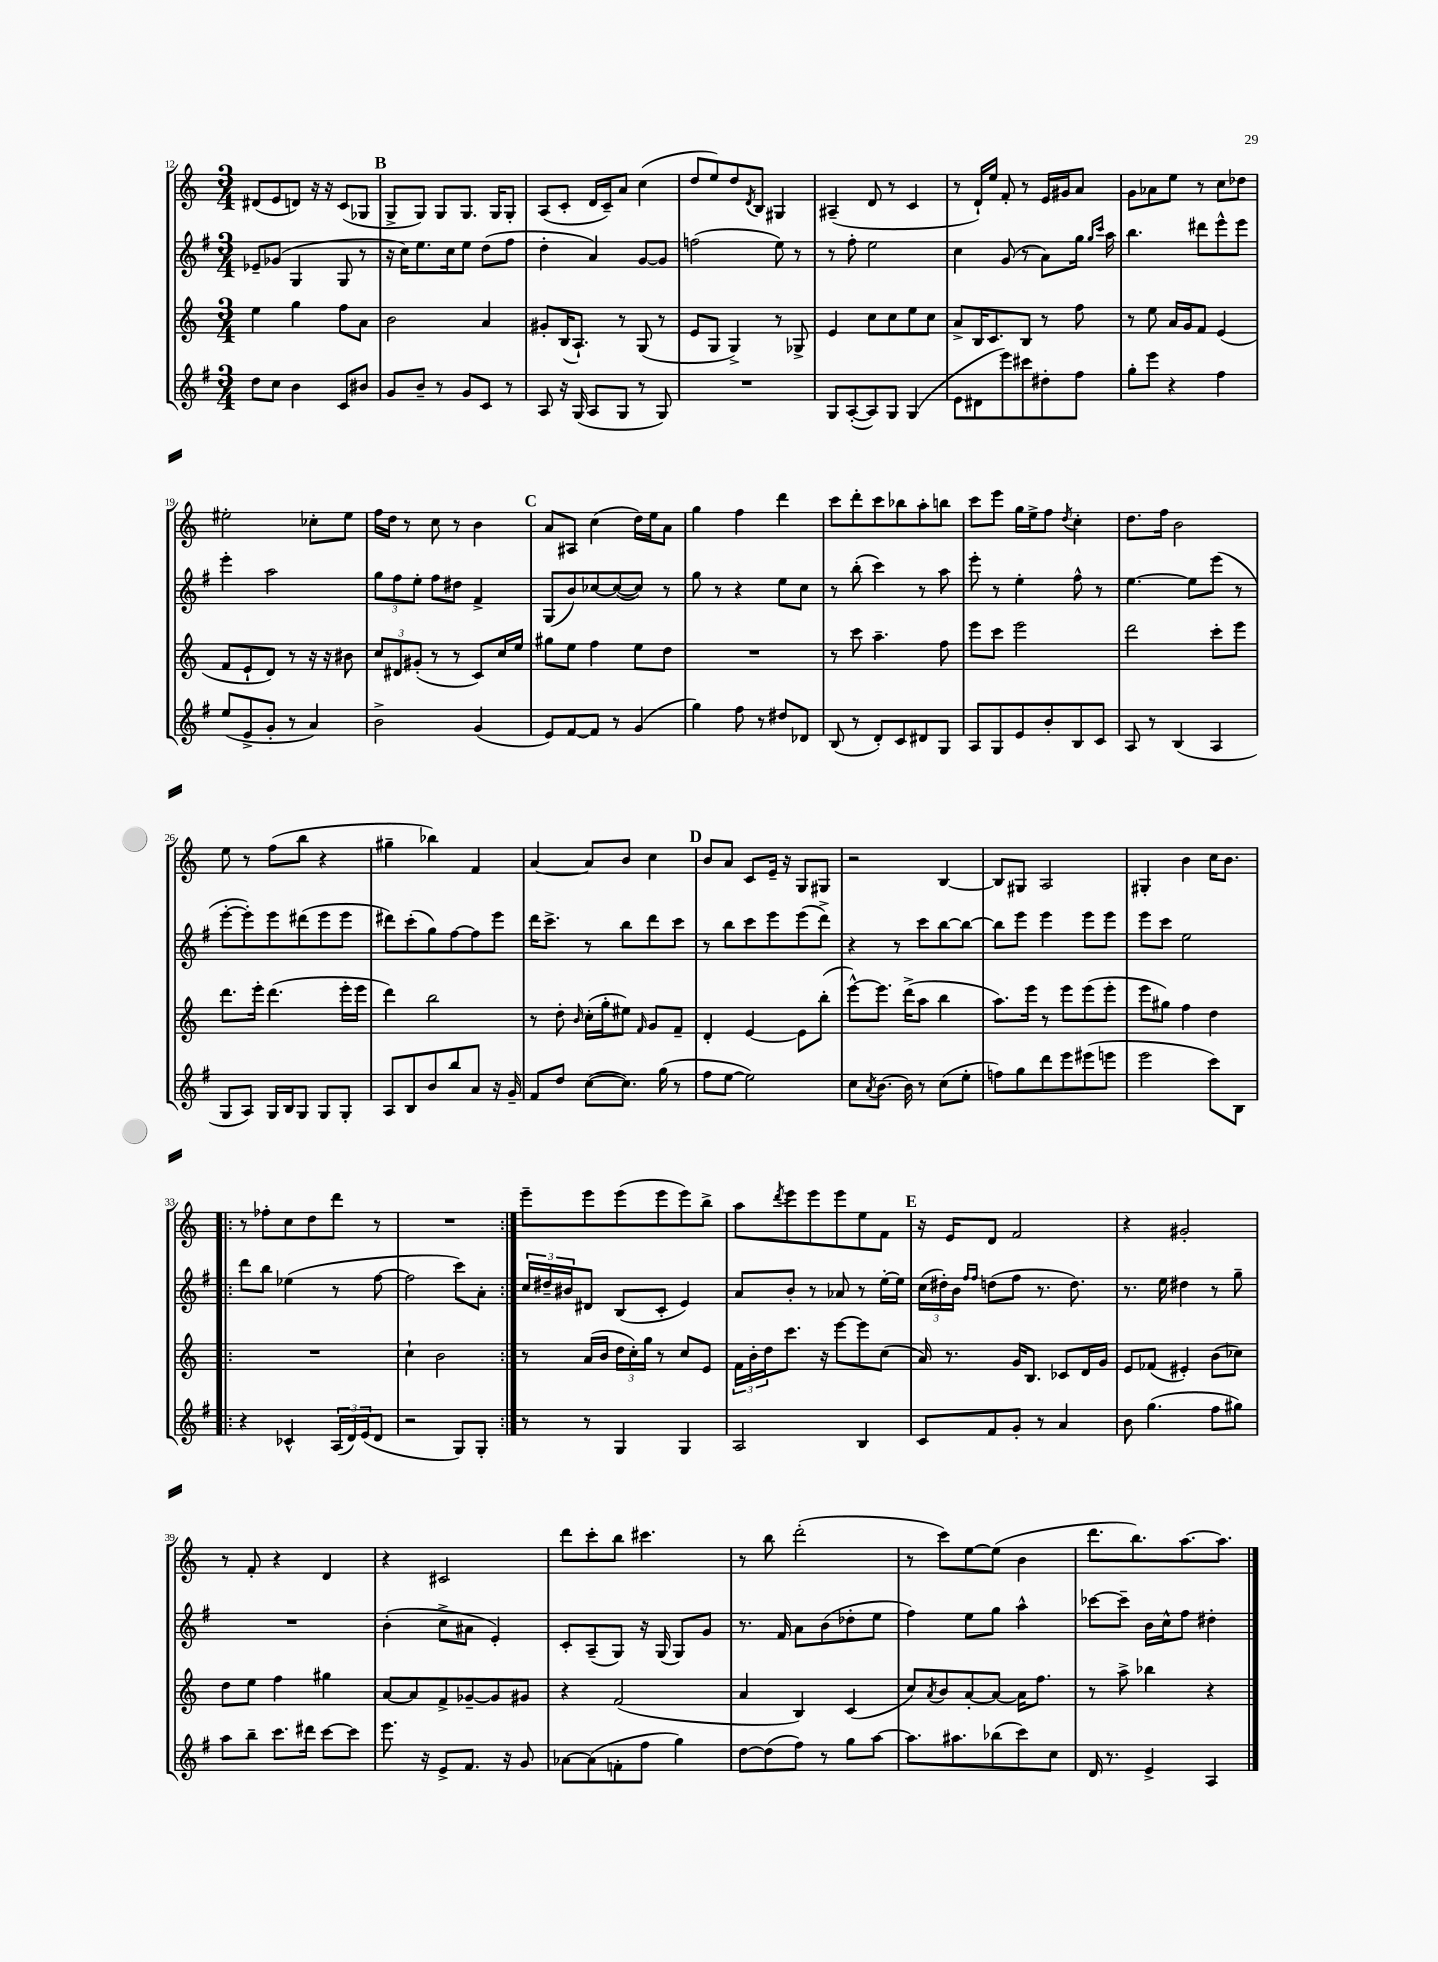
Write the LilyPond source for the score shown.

<<
\new StaffGroup <<
\new Staff = "s0" {
    \clef treble \key c \major \numericTimeSignature \time 3/4
    dis'8( e'8 d'8) r16 r16 c'8( ges8 |
    \mark \markup { \bold "B" } g8-> g8) g8 g8. g16 g8-. |
    a8( c'8-. d'16 c'16--) a'8 c''4( |
    d''8 e''8) d''8 \acciaccatura { d'8 } b8 gis4 |
    ais4--( d'8 r8 c'4 |
    r8 d'16-!) e''16 f'8-. r8 e'16 gis'16 a'8 |
    g'8 aes'8 e''8 r8 c''8 des''8 |
    eis''2-. ces''8-. eis''8 |
    f''16 d''16 r8 c''8 r8 b'4 |
    \mark \markup { \bold "C" } a'8 ais8 c''4( d''16) e''16 a'8 |
    g''4 f''4 d'''4 |
    c'''8 d'''8-. c'''8 bes''8 a''8-. b''8 |
    c'''8 e'''8 g''16 e''16-> f''8 \acciaccatura { d''8 } c''4-. |
    d''8. f''16 b'2 |
    e''8 r8 f''8( b''8 r4 |
    gis''4-- bes''4) f'4 |
    a'4~ a'8 b'8 c''4 |
    \mark \markup { \bold "D" } b'8 a'8 c'8 e'16-- r16 g8 gis8 |
    r2 b4~ |
    b8 gis8 a2 |
    gis4-. b'4 c''16 b'8. |
    \repeat volta 2 { r8 fes''8-. c''8 d''8 d'''8 r8 |
    R2. | }
    e'''8-- e'''8 e'''8( e'''8 e'''8) b''8-> |
    a''8 \acciaccatura { d'''8 } e'''8 e'''8 e'''8 e''8 f'8 |
    \mark \markup { \bold "E" } r16 e'16 d'8 f'2 |
    r4 gis'2-. |
    r8 f'8-. r4 d'4 |
    r4 cis'2 |
    d'''8 c'''8-. b''8 cis'''4. |
    r8 b''8 d'''2-.( |
    r8 c'''8) e''8~ e''8( b'4 |
    d'''8. b''8.) a''8.~ a''8. \bar "|." |
}
\new Staff = "s1" {
    \clef treble \key g \major \numericTimeSignature \time 3/4
    ees'8-- ges'8( g4 g8 r8 |
    \mark \markup { \bold "B" } r16 c''16) e''8. c''16 e''8 d''8( fis''8 |
    d''4-. a'4) g'8~ g'8 |
    f''2( e''8) r8 |
    r8 fis''8-. e''2 |
    c''4 g'8( r8 a'8) g''16 \grace { g''16 c'''16 } a''16 |
    b''4. dis'''8 e'''8-^ e'''8 |
    e'''4-. a''2 |
    \tuplet 3/2 { g''8 fis''8 e''8-. } fis''8 dis''8 fis'4-> |
    \mark \markup { \bold "C" } g8( b'8) ces''8~ ces''8~( ces''8) r8 |
    g''8 r8 r4 e''8 c''8 |
    r8 b''8-.( c'''4) r8 a''8 |
    e'''8-. r8 e''4-. fis''8-^ r8 |
    e''4.~ e''8 e'''8( r8 |
    e'''8~-. e'''8-.) e'''8 dis'''8( e'''8 e'''8 |
    dis'''8) c'''8-.( g''8) fis''8~ fis''8 e'''8 |
    d'''16 c'''8.-> r8 b''8 d'''8 c'''8 |
    \mark \markup { \bold "D" } r8 b''8 c'''8 e'''8 e'''8( d'''8->) |
    r4 r8 c'''8 b''8~ b''8~ |
    b''8 e'''8 e'''4 e'''8 e'''8 |
    e'''8 c'''8 e''2 |
    \repeat volta 2 { d'''8 b''8 ees''4( r8 fis''8~ |
    fis''2 c'''8) a'8-. | }
    \tuplet 3/2 { c''16 dis''16-- bis'16 } dis'8 b8( c'8-. e'4) |
    a'8 b'8-. r8 aes'8 r8 e''16~-. e''16 |
    \mark \markup { \bold "E" } \tuplet 3/2 { c''16( dis''16-.) b'16 } \grace { fis''16 fis''16 } d''8( fis''8 r8. d''8.) |
    r8. e''16 dis''4 r8 g''8-- |
    R2. |
    b'4-.( c''8-> ais'8 e'4-.) |
    c'8-. a8--( g8) r16 g16( g8) g'8 |
    r8. fis'16 a'8 b'8( des''8-. e''8 |
    fis''4) e''8 g''8 a''4-^ |
    ces'''8~ ces'''8-- b'16 c''16-^ fis''8 dis''4-. \bar "|." |
}
\new Staff = "s2" {
    \clef treble \key c \major \numericTimeSignature \time 3/4
    e''4 g''4 f''8 a'8 |
    \mark \markup { \bold "B" } b'2 a'4 |
    gis'8-. b16( a8.-!) r8 g8( r8 |
    e'8 g8 g4->) r8 ges8-> |
    e'4 c''8 c''8 e''8 c''8 |
    a'8-> b16 c'8. b8 r8 f''8 |
    r8 e''8 a'16 g'16 f'8 e'4( |
    f'8 e'8-! d'8) r8 r16 r16 bis'8 |
    \tuplet 3/2 { c''8 dis'8 gis'8-.( } r8 r8 c'8) c''16 e''16 |
    \mark \markup { \bold "C" } gis''8 e''8 f''4 e''8 d''8 |
    R2. |
    r8 c'''8 a''4.-- f''8 |
    e'''8 c'''8 e'''2 |
    d'''2 c'''8-. e'''8 |
    d'''8. e'''16-. d'''4.( e'''16-. e'''16 |
    d'''4) b''2 |
    r8 d''8-. \grace { b'16 } c''16-.( g''16-. eis''8) \grace { f'16 } g'8 f'8-- |
    \mark \markup { \bold "D" } d'4-. e'4~ e'8 b''8-.( |
    e'''8~-^) e'''8. d'''16->( a''8 b''4 |
    a''8.) e'''16 r8 e'''8 e'''8( e'''8-. |
    e'''8 gis''8) f''4 d''4 |
    \repeat volta 2 { R2. |
    c''4-! b'2 | }
    r8 a'16( b'16 \tuplet 3/2 { d''16 c''16-.) g''16 } r8 c''8 e'8 |
    \tuplet 3/2 { f'16 b'16-. d''16 } c'''8. r16 e'''8~ e'''8 c''8( |
    \mark \markup { \bold "E" } a'16) r8. g'16 b8. ces'8 d'16 g'16 |
    e'8 fes'8( eis'4-.) b'8( ces''8) |
    d''8 e''8 f''4 gis''4 |
    a'8~ a'8 f'8-> ges'8~-- ges'8 gis'8 |
    r4 f'2( |
    a'4 b4) c'4( |
    c''8) \acciaccatura { a'8 } b'8 a'8~-. a'8~ a'16 f''8. |
    r8 a''8-> bes''4 r4 \bar "|." |
}
\new Staff = "s3" {
    \clef treble \key g \major \numericTimeSignature \time 3/4
    d''8 c''8 b'4 c'8 bis'8 |
    \mark \markup { \bold "B" } g'8 b'8-- r8 g'8 c'8 r8 |
    a8 r16 g16( a8 g8 r8 g8) |
    R2. |
    g8 a8~-.( a8) g8 g4( |
    e'8 dis'8 e'''8) cis'''8 dis''8-. fis''8 |
    g''8-. e'''8 r4 fis''4 |
    e''8( e'8-> g'8-. r8 a'4) |
    b'2-> g'4( |
    \mark \markup { \bold "C" } e'8) fis'8~ fis'8 r8 g'4( |
    g''4) fis''8 r8 dis''8 des'8 |
    b8( r8 d'8-.) c'8 dis'8 g8 |
    a8 g8 e'8 b'8-. b8 c'8 |
    a8 r8 b4( a4 |
    g8 a8) g16 b16 g8 g8 g8-. |
    a8 b8 b'8 b''8 a'8 r16 g'16-- |
    fis'8 d''8 c''8~( c''8.) g''16( r8 |
    \mark \markup { \bold "D" } fis''8 e''8~ e''2) |
    c''8 \acciaccatura { a'8 } b'8.~ b'16 r8 c''8( e''8-. |
    f''8) g''8 d'''8 e'''8 eis'''8( e'''8 |
    e'''2 c'''8) b8 |
    \repeat volta 2 { r4 ces'4-^ \tuplet 3/2 { a16( d'16) e'16( } d'8 |
    r2 g8) g8-. | }
    r8 r8 g4 g4 |
    a2 b4 |
    \mark \markup { \bold "E" } c'8 fis'8 g'8-. r8 a'4 |
    b'8 g''4.( fis''8 gis''8) |
    a''8 b''8-- c'''8. dis'''16 c'''8~ c'''8 |
    e'''8. r16 e'8-> fis'8. r16 g'8 |
    aes'8~ aes'8( f'8-. fis''8 g''4) |
    d''8~ d''8( fis''8) r8 g''8 a''8~ |
    a''8. ais''8. bes''8( c'''8) c''8 |
    d'16 r8. e'4-> a4 \bar "|." |
}
>>
>>
\layout { \context { \Score currentBarNumber = #12 } }
